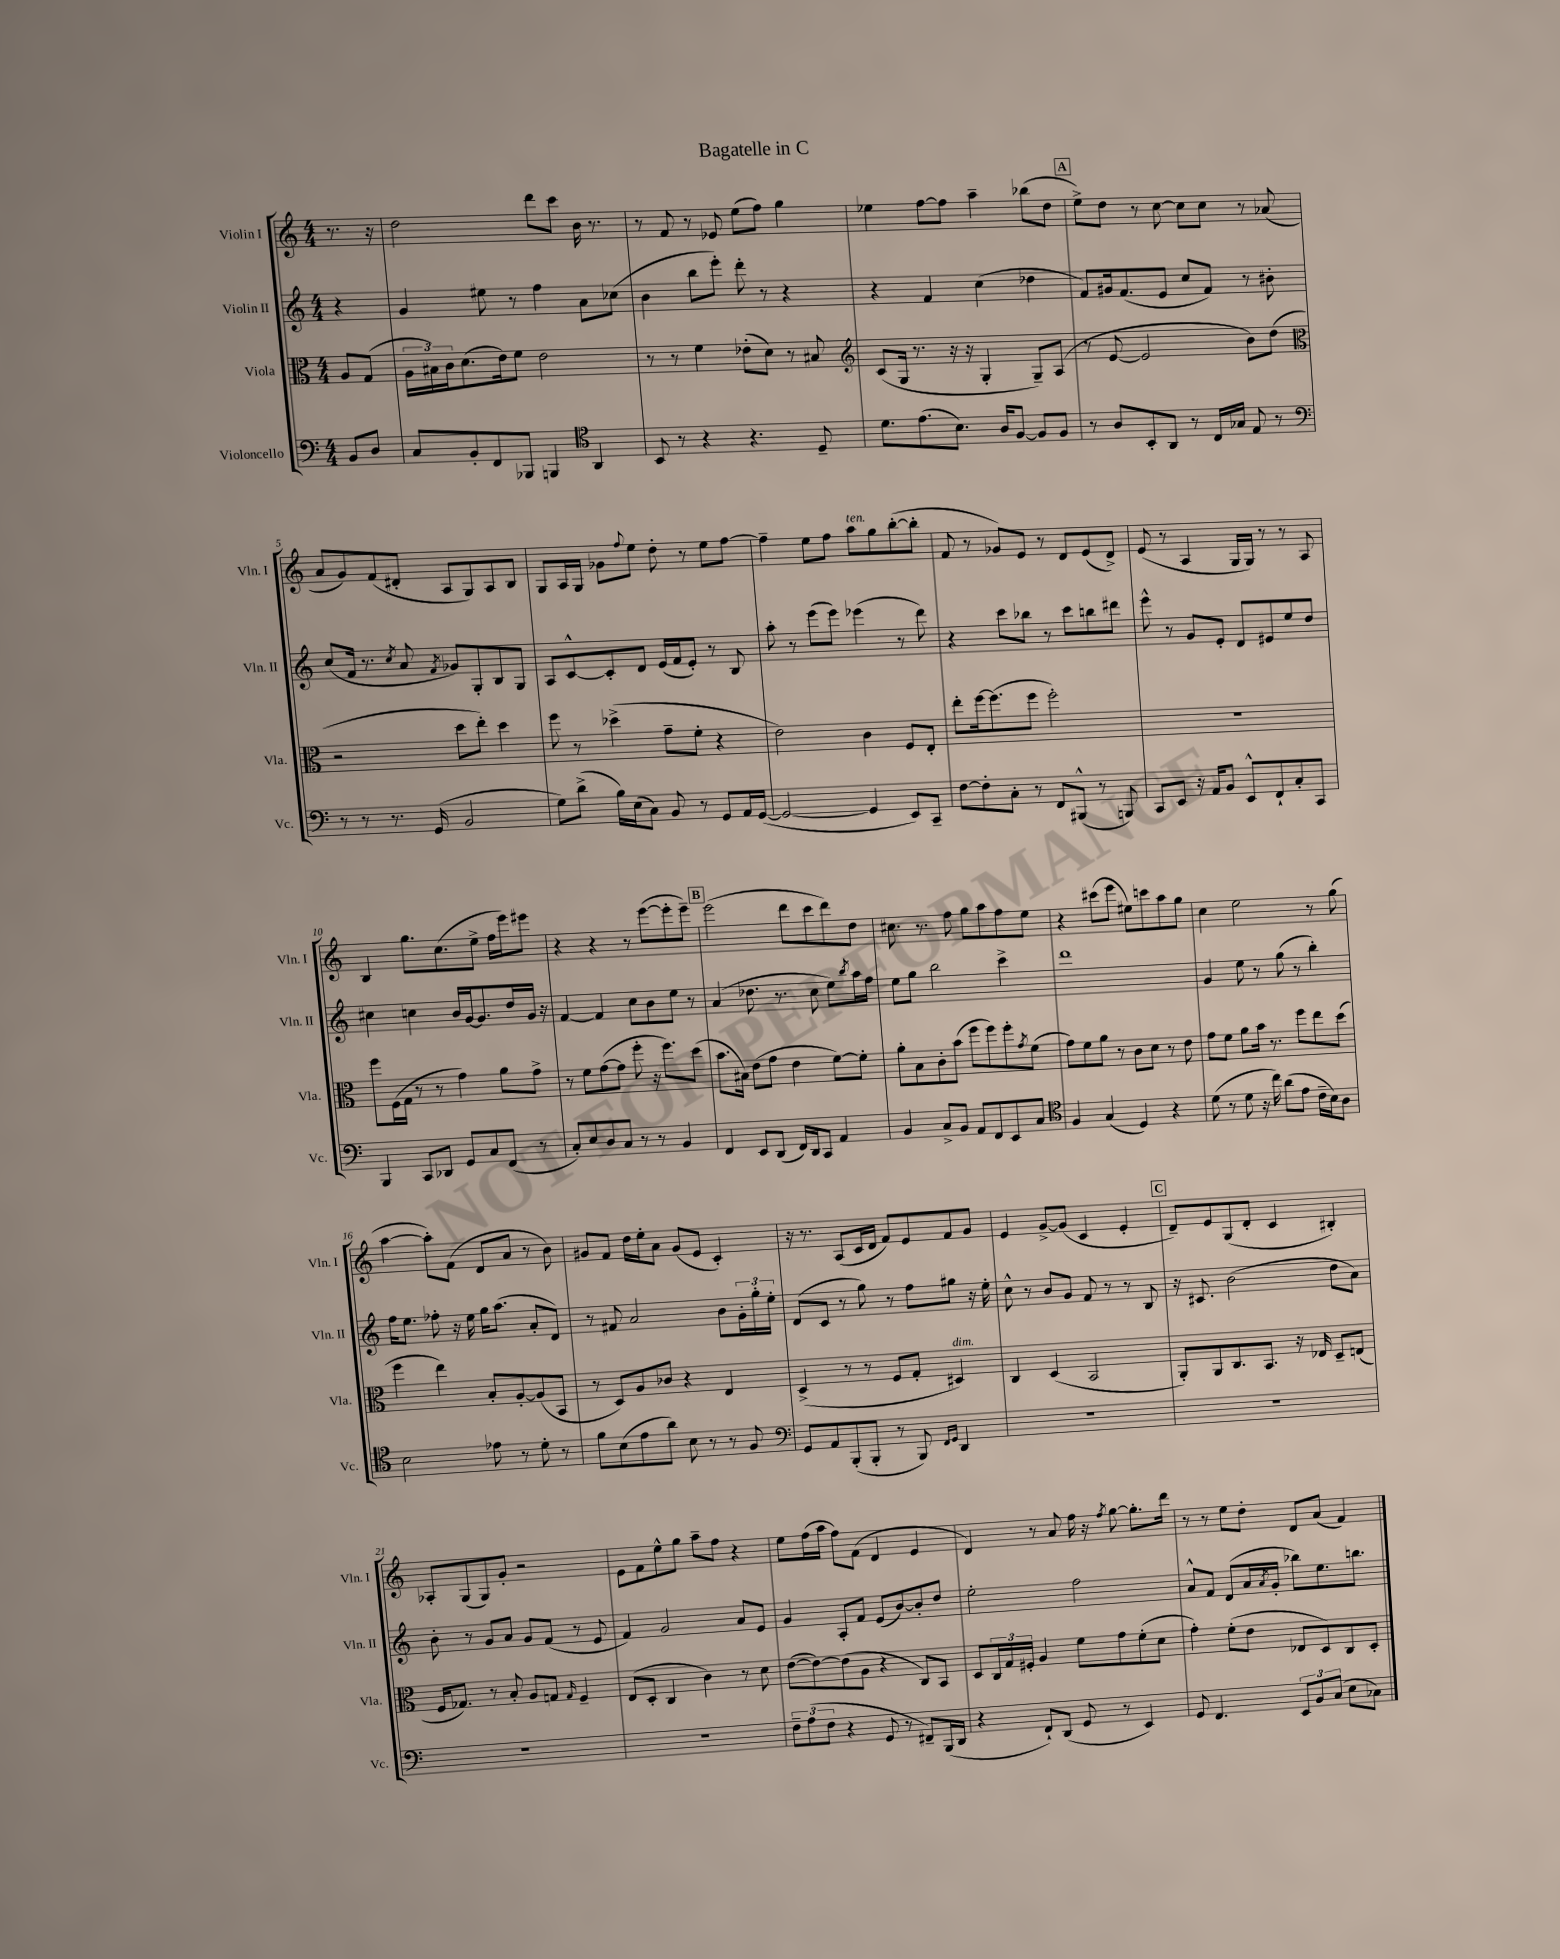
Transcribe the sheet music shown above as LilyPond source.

\header { title = "Bagatelle in C" }
<<
\new StaffGroup <<
\new Staff = "s0" \with { instrumentName = "Violin I" shortInstrumentName = "Vln. I" } {
    \clef treble \key c \major \numericTimeSignature \time 4/4 \partial 4
    r8. r16 |
    d''2 d'''8 c'''8 b'16 r8. |
    r8 f'8 r8 ees'8 e''8( f''8) g''4 |
    ees''4 f''8~ f''8 a''4-- bes''8( d''8 |
    \mark \markup { \box "A" } e''8->) d''8 r8 c''8~ c''8 c''8 r8 aes'8( |
    a'8 g'8) f'8( dis'8-. a8 g8) a8 b8 |
    g8 a16 g16 ges'8 \appoggiatura { f''8 } e''8 d''8-. r8 e''8 f''8~ |
    f''4-- e''8 f''8 a''8^\markup { \italic "ten." } g''8 b''8~-.( b''8-. |
    f'8 r8 ges'8) e'8 r8 d'8 e'8( d'8->) |
    e'8( r8 a4 g16 g16) r8 r8 a8 |
    b4 g''8. c''8.( e''8-> f''16 e'''16) eis'''8 |
    r4 r4 r8 e'''8~( e'''8-. e'''8--) |
    \mark \markup { \box "B" } e'''2( d'''8 c'''8 d'''8) d''8 |
    cis''8. r8. f''8 g''8 a''8 f''8 e''8 |
    r4 cis'''8( e'''8 eis''8) c'''8 a''8 g''8 |
    c''4 e''2 r8 g''8( |
    a''4~ a''8-.) f'8( d'8 a'8 r8 b'8) |
    gis'8 f'8 d''16 e''16-. a'8 gis'8( e'8 c'4-.) |
    r16 r8. a8( c'16 d'16 f'8) e'8 f'8 g'8 |
    e'4 g'8~-> g'8( c'4 e'4-. |
    \mark \markup { \box "C" } d'8--) e'8 g8( d'8-. c'4 bis4-.) |
    aes8-. g8( g8) g'8-. r2 |
    e'8 f'8 e''8-^ g''8 a''8-- f''8 r4 |
    e''8 f''16( a''16 f''8) f'8( d'4 e'4 |
    d'4) r8 a'8 f''16 r16 \acciaccatura { f''8 } g''8~ g''8.-. d'''16 |
    r8 r8 e''8 d''8-. d'8 a'8( f'4) \bar "|." |
}
\new Staff = "s1" \with { instrumentName = "Violin II" shortInstrumentName = "Vln. II" } {
    \clef treble \key c \major \numericTimeSignature \time 4/4 \partial 4
    r4 |
    g'4 eis''8 r8 f''4 a'8 ces''8( |
    b'4 b''8 e'''8-.) d'''8-. r8 r4 |
    r4 f'4 c''4( des''4 |
    \mark \markup { \box "A" } f'8) gis'16 f'8.( e'8 c''8 f'8) r8 bis'8-. |
    c''8( f'16 r8. \acciaccatura { c''8 } a'8 \acciaccatura { f'8 } ges'8) g8-. b8 g8 |
    a8 c'8~-^ c'8-. d'8 e'16( f'16 e'8-.) r8 b8 |
    a''8-. r8 e'''8( e'''8) ees'''4( r8 d'''8) |
    r4 c'''8 bes''8 r8 c'''8 b''8 dis'''8 |
    e'''8-^ r8 g'8 e'8-. d'8 eis'8 e''8 d''8 |
    cis''4 c''4 b'16 g'16~ g'8. d''16 g'16 r16 |
    f'4~ f'4 c''8 b'8 e''8 r8 |
    \mark \markup { \box "B" } a'4( des''8. r8. c''8 e''8) \acciaccatura { b''8 } a''16 f''16 |
    e''8 g''8 b''2 c'''4-> |
    d'''1 |
    g'4 e''8 r8 g''8( r8 b''4-.) |
    f''16 e''8. fes''8-. r16 e''16 g''16 a''8.( a'8-. d'8) |
    r8 fis'8 a'2 b'8 \tuplet 3/2 { g'16-. g''16-. e''16-. } |
    d'8( c'8 r8 g''8) r8 f''8 gis''8 r16 e''16-. |
    c''8-^ r8 b'8 g'8 f'8 r8 r8 b8 |
    \mark \markup { \box "C" } r16 cis'8. b'2( d''8 a'8) |
    b'8-. r8 g'8 a'8 g'8 f'8( r8 e'8 |
    f'4) g'2 a'8 e'8 |
    g'4 a8-. f'8 e'8( b'8~) b'8-. d''8 |
    e''2-. f''2 |
    a'8-^ f'8 d'8( a'16 \acciaccatura { a'8 } g'16-. bes''8) e''8. b''8. \bar "|." |
}
\new Staff = "s2" \with { instrumentName = "Viola" shortInstrumentName = "Vla." } {
    \clef alto \key c \major \numericTimeSignature \time 4/4 \partial 4
    a8 g8( |
    \tuplet 3/2 { a16 bis16) c'16 } d'8.( e'16) f'8 e'2 |
    r8 r8 f'4 ees'8-.( d'8) r8 bis8 |
    \clef treble c'8( g16 r8. r16 r16 g4-. g8--) a8( |
    \mark \markup { \box "A" } r8 e'8~ e'2 b'8) d''8( |
    \clef alto r2 d''8 e''8-.) d''4 |
    f''8 r8 des''4->( g'8-- f'8-. r4 |
    e'2) c'4 f8 e8-. |
    e''8-. f''16~ f''8.( f''8 f''2-.) |
    R1 |
    f''8 f16( g16 r8 r8 g'4) a'8 g'8-> |
    r8 f'8 g'8~( g'8 f''8-. r16 f''8.) d''8( |
    \mark \markup { \box "B" } b'8. bis16) e'8( g'8 e'4 f'8~) f'8-. |
    a'8-. b8 c'8-. b'8( f''8 f''8) f''8-. \acciaccatura { g'8 } f'8( |
    g'8) f'8 a'8 r8 c'8 d'8 r8 e'8 |
    g'8 f'8 a'8 b'16 r8. f''8 e''8 d''8( |
    f''4 e''4) b8-. a8~-. a8( b,8 |
    r8 d8) a8 ces'8 r4 e4 |
    d4->( r8 r8 f8 g8-. dis4^\markup { \italic "dim." }) |
    c4 d4( b,2 |
    \mark \markup { \box "C" } a,8-.) a,8 c8. b,8. r16 ees16 d8-- e8( |
    f16 ges8.) r8 b8-. a8 g8 \grace { g16 } f4-- |
    e8( d8-. c4 c'4) r8 d'8 |
    e'8~( e'8~) e'8( a8 r4 c8) b,8 |
    d8 \tuplet 3/2 { c16 g16 fis16-. } a4 f'8 g'8 f'8-.( d'8 |
    g'4-.) f'8-.( e'8 ees8 d8) c8 d8-. \bar "|." |
}
\new Staff = "s3" \with { instrumentName = "Violoncello" shortInstrumentName = "Vc." } {
    \clef bass \key c \major \numericTimeSignature \time 4/4 \partial 4
    b,8 d8 |
    c8 b,8-. f,8 bes,,8 b,,4 \clef tenor a,4 |
    b,8 r8 r4 r4. d8-- |
    d'8. e'8.( b8.) a16 f8~ f8 f8 |
    \mark \markup { \box "A" } r8 a8 b,8-. a,8 r8 c16 ges16 e8 r8 |
    \clef bass r8 r8 r8. g,16( b,2 |
    g8) d'8->( b16) e16( c8) b,8 r8 g,8 a,16 g,16~( |
    g,2~ g,4 e,8) c,8-- |
    f8~ f8-. c8-. r8 f,8 bis,,8-^( r8 b,,8) |
    c,8 e,8 r16 a,16 b,8 e,8-^ f,8-! c8-. c,8 |
    b,,4 c,8 des,8 g,8 c8 f,8( r8 |
    c8-.) e8 d8 c8 r8 r8 b,4 |
    \mark \markup { \box "B" } f,4 e,8 d,8( f,16) d,16 c,8 a,4 |
    b,4 c8-> b,8 a,8 f,8 e,8 c8 |
    \clef tenor f4 g4( d4) r4 |
    d'8( r8 d'8 r16 c''16) a'8( e'8 c'16-- b16) a8 |
    b2 ees'8 r8 d'8-. r8 |
    f'8 b8( e'8 a'8) b8 r8 r8 f8 |
    \clef bass g,8 a,8 b,,8-.( b,,8-. r8 b,,8) \grace { f,16 g,16 } d,4 |
    R1 |
    \mark \markup { \box "C" } R1 |
    R1 |
    R1 |
    \tuplet 3/2 { f8-- a8( f8 } r4 g,8 r8 fis,8--) b,,16( d,16 |
    r4 f,8-!) d,8( g,8 r8 e,4) |
    g,8 f,4. \tuplet 3/2 { e,8 b,8 c8( } e8 ces8) \bar "|." |
}
>>
>>
